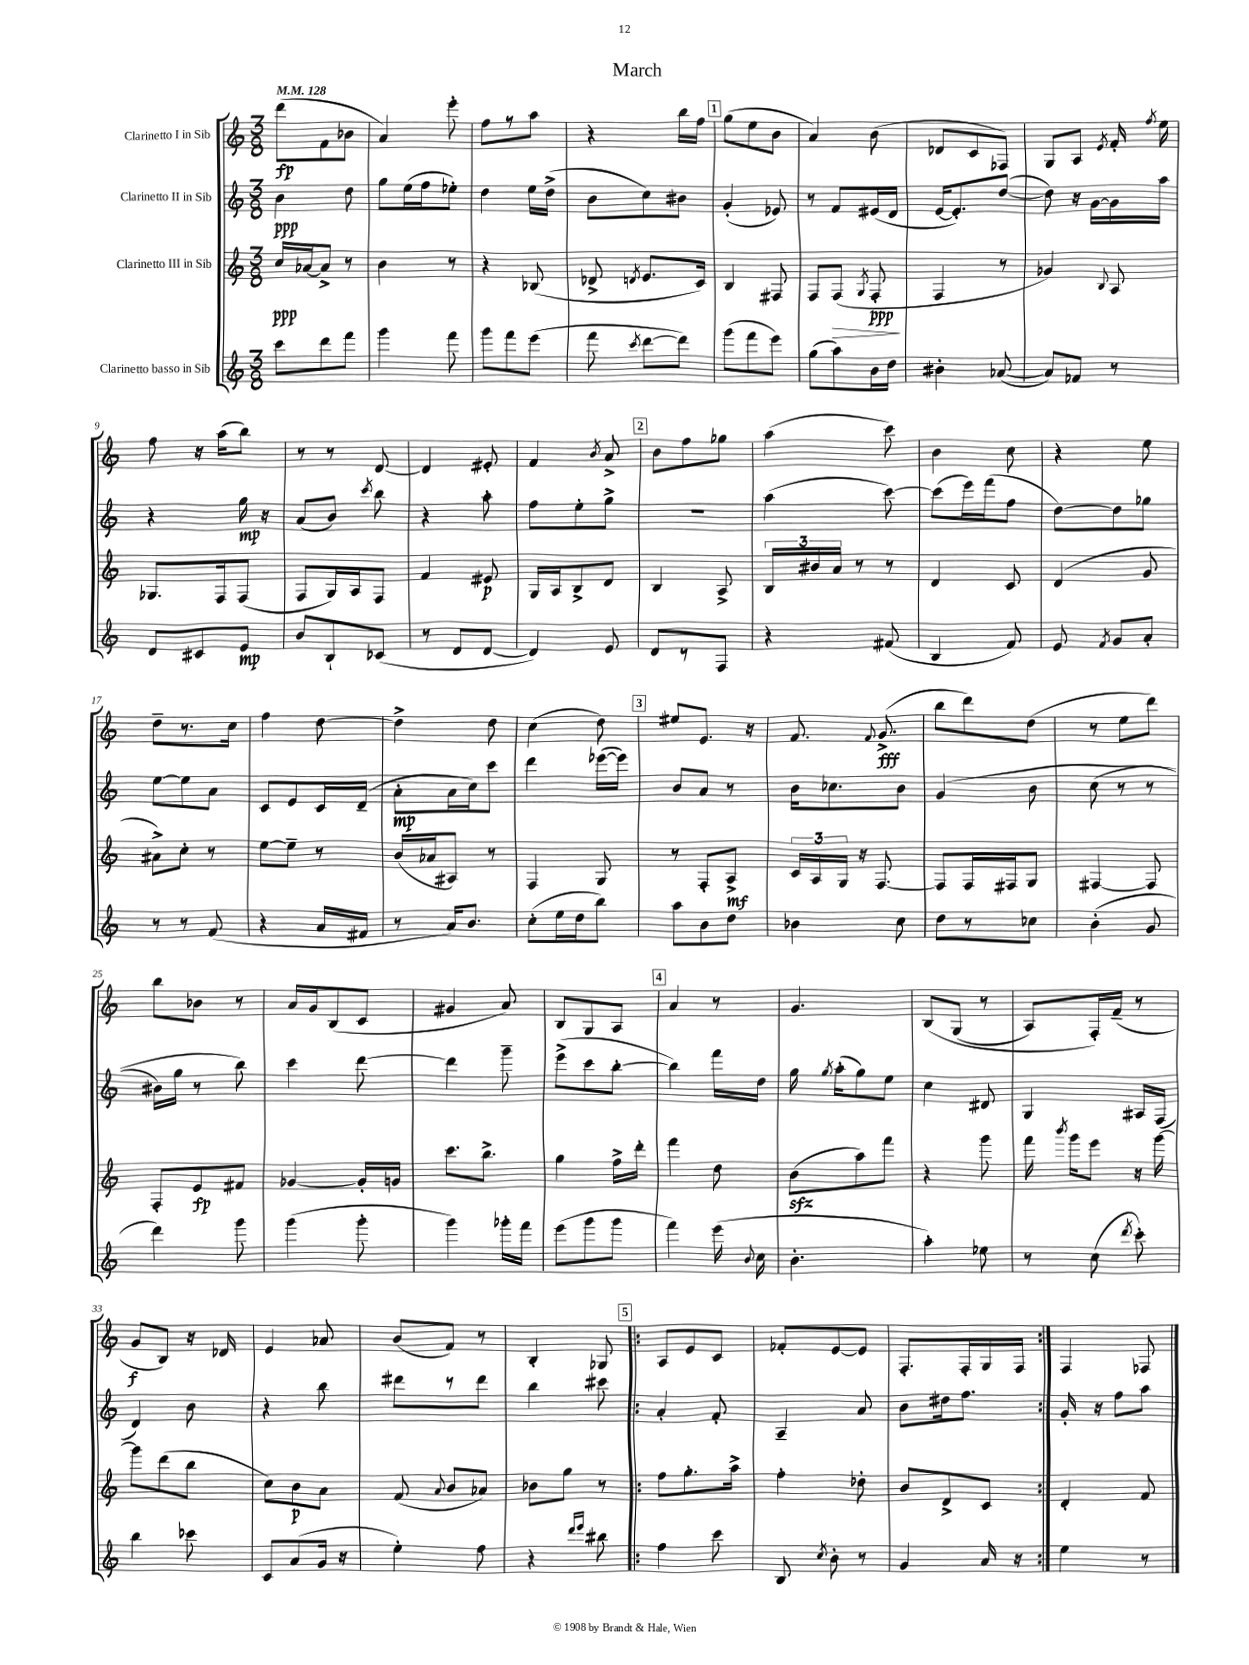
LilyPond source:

\header { title = "March" }
<<
\new StaffGroup <<
\new Staff = "s0" \with { instrumentName = "Clarinetto I in Sib" } {
    \clef treble \key c \major \numericTimeSignature \time 3/8 \tempo 4 = 128
    \autoBeamOff d'''8[\fp( f'8 bes'8] |
    a'4) e'''8-. |
    f''8[ r8 a''8] |
    r4 b''16[ f''16] |
    \mark \markup { \box "1" } g''8[( e''8 b'8] |
    a'4) b'8( |
    des'8[ c'8 fes8]) |
    g8[ a8] \acciaccatura { e'8 } f'16-. \acciaccatura { f''8 } e''16 |
    f''8 r16 a''16[( b''8]) |
    r8 r8 d'8~ |
    d'4 eis'8-. |
    f'4 \acciaccatura { b'8 } a'8-> |
    \mark \markup { \box "2" } b'8[ f''8 ges''8] |
    a''4( c'''8) |
    b'4 c''8 |
    r4 e''8 |
    d''8[-- r8. c''16] |
    f''4 d''8~ |
    d''4-> d''8 |
    c''4( d''8) |
    \mark \markup { \box "3" } eis''8[ e'8.] r16 |
    f'8. \appoggiatura { f'8 } g'8.->\fff( |
    b''8[ d'''8) d''8]( |
    r8 e''8[ d'''8]) |
    b''8[ bes'8] r8 |
    a'16[ g'16 b8( c'8] |
    gis'4 a'8) |
    b8[ g8 a8] |
    \mark \markup { \box "4" } a'4 r8 |
    g'4. |
    b8[\( g8]( r8 |
    a8[) f16-.\) f'16]--( r8 |
    g'8[\f b8]) r16 des'16 |
    e'4 aes'8 |
    b'8[( f'8]) r8 |
    b4-. ges8 |
    \repeat volta 2 { \mark \markup { \box "5" } a8[ e'8 c'8] |
    fes'8[-. e'8~ e'8] |
    f8.[-. f16-. g16 f16] | }
    f4 fes8 \bar "|." |
}
\new Staff = "s1" \with { instrumentName = "Clarinetto II in Sib" } {
    \clef treble \key c \major \numericTimeSignature \time 3/8
    \autoBeamOff b'4\ppp d''8 |
    g''8[ e''16( f''16 ees''8]-.) |
    d''4 e''16[ d''16]->( |
    b'8[ c''8) bis'8] |
    \mark \markup { \box "1" } g'4-.( ees'8) |
    r8 f'8[ eis'16( d'16] |
    e'16[~ e'8.-.) d''8]~( |
    d''8) r16 g'16[~ g'16 a''16] |
    r4 g''16\mp r16 |
    a'8[( b'8]) \acciaccatura { c'''8 } b''8 |
    r4 a''8-. |
    f''8[ e''8-. g''8]-> |
    \mark \markup { \box "2" } R4. |
    a''4( c'''8~) |
    c'''8[( e'''16) f'''16( f''8] |
    d''8[~) d''8 ges''8] |
    e''8[~ e''8 a'8] |
    c'8[ e'8 c'16 d'16]--( |
    a'8[-.\mp a'16 c''16) c'''8] |
    d'''4 ees'''16[~( ees'''16]) |
    \mark \markup { \box "3" } b'8[ a'8] r8 |
    b'16[ ces''8. b'8] |
    g'4\( b'8 |
    c''8( r8 r8 |
    bis'16[) g''16] r8 b''8\) |
    c'''4 d'''8~ |
    d'''4 g'''8-- |
    e'''8[->( c'''8 b''8]~-. |
    \mark \markup { \box "4" } b''4) f'''16[ d''16] |
    g''16 \acciaccatura { g''8 } a''16[-.( g''8) e''8] |
    c''4 dis'8 |
    g4 ais16[ f16]( |
    d'4) b'8 |
    r4 b''8 |
    dis'''8[ r8 dis'''8] |
    b''4 cis'''8 |
    \repeat volta 2 { \mark \markup { \box "5" } a'4-. f'8-. |
    a4-- a'8 |
    b'8[ dis''16 f''8.] | }
    g'16-. r16 f''8[ a''8] \bar "|." |
}
\new Staff = "s2" \with { instrumentName = "Clarinetto III in Sib" } {
    \clef treble \key c \major \numericTimeSignature \time 3/8
    \autoBeamOff c''16[\ppp aes'16~ aes'8]-> r8 |
    b'4 r8 |
    r4 bes8( |
    des'8-> \acciaccatura { d'8 } e'8.[ c'16]) |
    \mark \markup { \box "1" } b4 fis8 |
    f8[ f8]\>( \acciaccatura { g8 } f8-.\ppp\! |
    f4 r8 |
    ges'4) \appoggiatura { b8 } a8 |
    ges8.[ f16 f8]( |
    f8[ g16) a16 f8] |
    f'4 eis'8\p |
    g16[ a16 b8-> d'8] |
    \mark \markup { \box "2" } b4 a8-> |
    \tuplet 3/2 { b16[ bis'16 a'16] } r8 r8 |
    d'4 c'8 |
    d'4( g'8 |
    ais'8[->) c''8]-. r8 |
    e''8[~ e''8]-- r8 |
    b'16[( aes'16 ais8]) r8 |
    f4 g8 |
    \mark \markup { \box "3" } r8 f8[-. a8]->\mf |
    \tuplet 3/2 { c'16[ a16 g16] } r16 f8.~ |
    f8[ f16 fis16 g8] |
    fis4~ fis8 |
    f8[-. e'8\fp fis'8] |
    ges'4~ ges'16[-. g'16] |
    c'''8.[ b''8.]-> |
    g''4 f''16[-> d'''16]-. |
    \mark \markup { \box "4" } f'''4 d''8 |
    b'8[\sfz( a''8) f'''8] |
    r4 g'''8 |
    f'''16 \acciaccatura { b'''8 } g'''16[ e'''8] r16 g'''16~ |
    g'''8[ d'''8( b''8] |
    c''8[) b'8\p a'8] |
    f'8( \appoggiatura { a'8 } b'8[ aes'8]) |
    bes'8[ g''8] r8 |
    \repeat volta 2 { \mark \markup { \box "5" } f''8[ g''8.-. a''16]-> |
    f''4-. des''8-. |
    b'8[ d'8-> c'8] | }
    d'4-. f'8 \bar "|." |
}
\new Staff = "s3" \with { instrumentName = "Clarinetto basso in Sib" } {
    \clef treble \key c \major \numericTimeSignature \time 3/8
    \autoBeamOff c'''8[ d'''8 f'''8] |
    g'''4 f'''8 |
    g'''8[ f'''8 e'''8]( |
    f'''8 \acciaccatura { c'''8 } d'''8[~ d'''8]) |
    \mark \markup { \box "1" } g'''8[( f'''8 e'''8]) |
    g''8[( a''8) b'16 d''16] |
    bis'4-. aes'8~( |
    aes'8[) fes'8] r8 |
    d'8[ cis'8 e'8]\mp |
    b'8[ b8-! ces'8]( |
    r8 d'8[ d'8]~ |
    d'4) e'8 |
    \mark \markup { \box "2" } d'8[ r8 f8] |
    r4 fis'8( |
    b4 f'8) |
    e'8 \acciaccatura { f'8 } g'8[ a'8]-. |
    r8 r8 f'8( |
    r4 a'16[ fis'16] |
    r8 a'16[) b'8.] |
    c''8[-.( e''16 d''16 b''8]) |
    \mark \markup { \box "3" } a''8[ b'8 d''8] |
    bes'4 c''8 |
    d''8[ r8 ces''8] |
    b'4-.( g'8 |
    d'''4) g'''8 |
    g'''4( g'''8-. |
    g'''4) ges'''16[-. f'''16] |
    e'''8[( g'''8 g'''8] |
    \mark \markup { \box "4" } f'''4) e'''16( \appoggiatura { b'8 } c''16 |
    b'4.-. |
    a''4-.) ees''8 |
    r8 c''8( \acciaccatura { d'''8 } c'''8-.) |
    b''4 ces'''8 |
    c'8[ a'8( g'16] r16 |
    e''4-.) f''8 |
    r4 \grace { d'''16[ e'''16] } bis''8 |
    \repeat volta 2 { \mark \markup { \box "5" } f''4 c'''8 |
    b8 \acciaccatura { c''8 } b'8-. r8 |
    g'4 a'16 r16 | }
    e''4 r8 \bar "|." |
}
>>
>>
